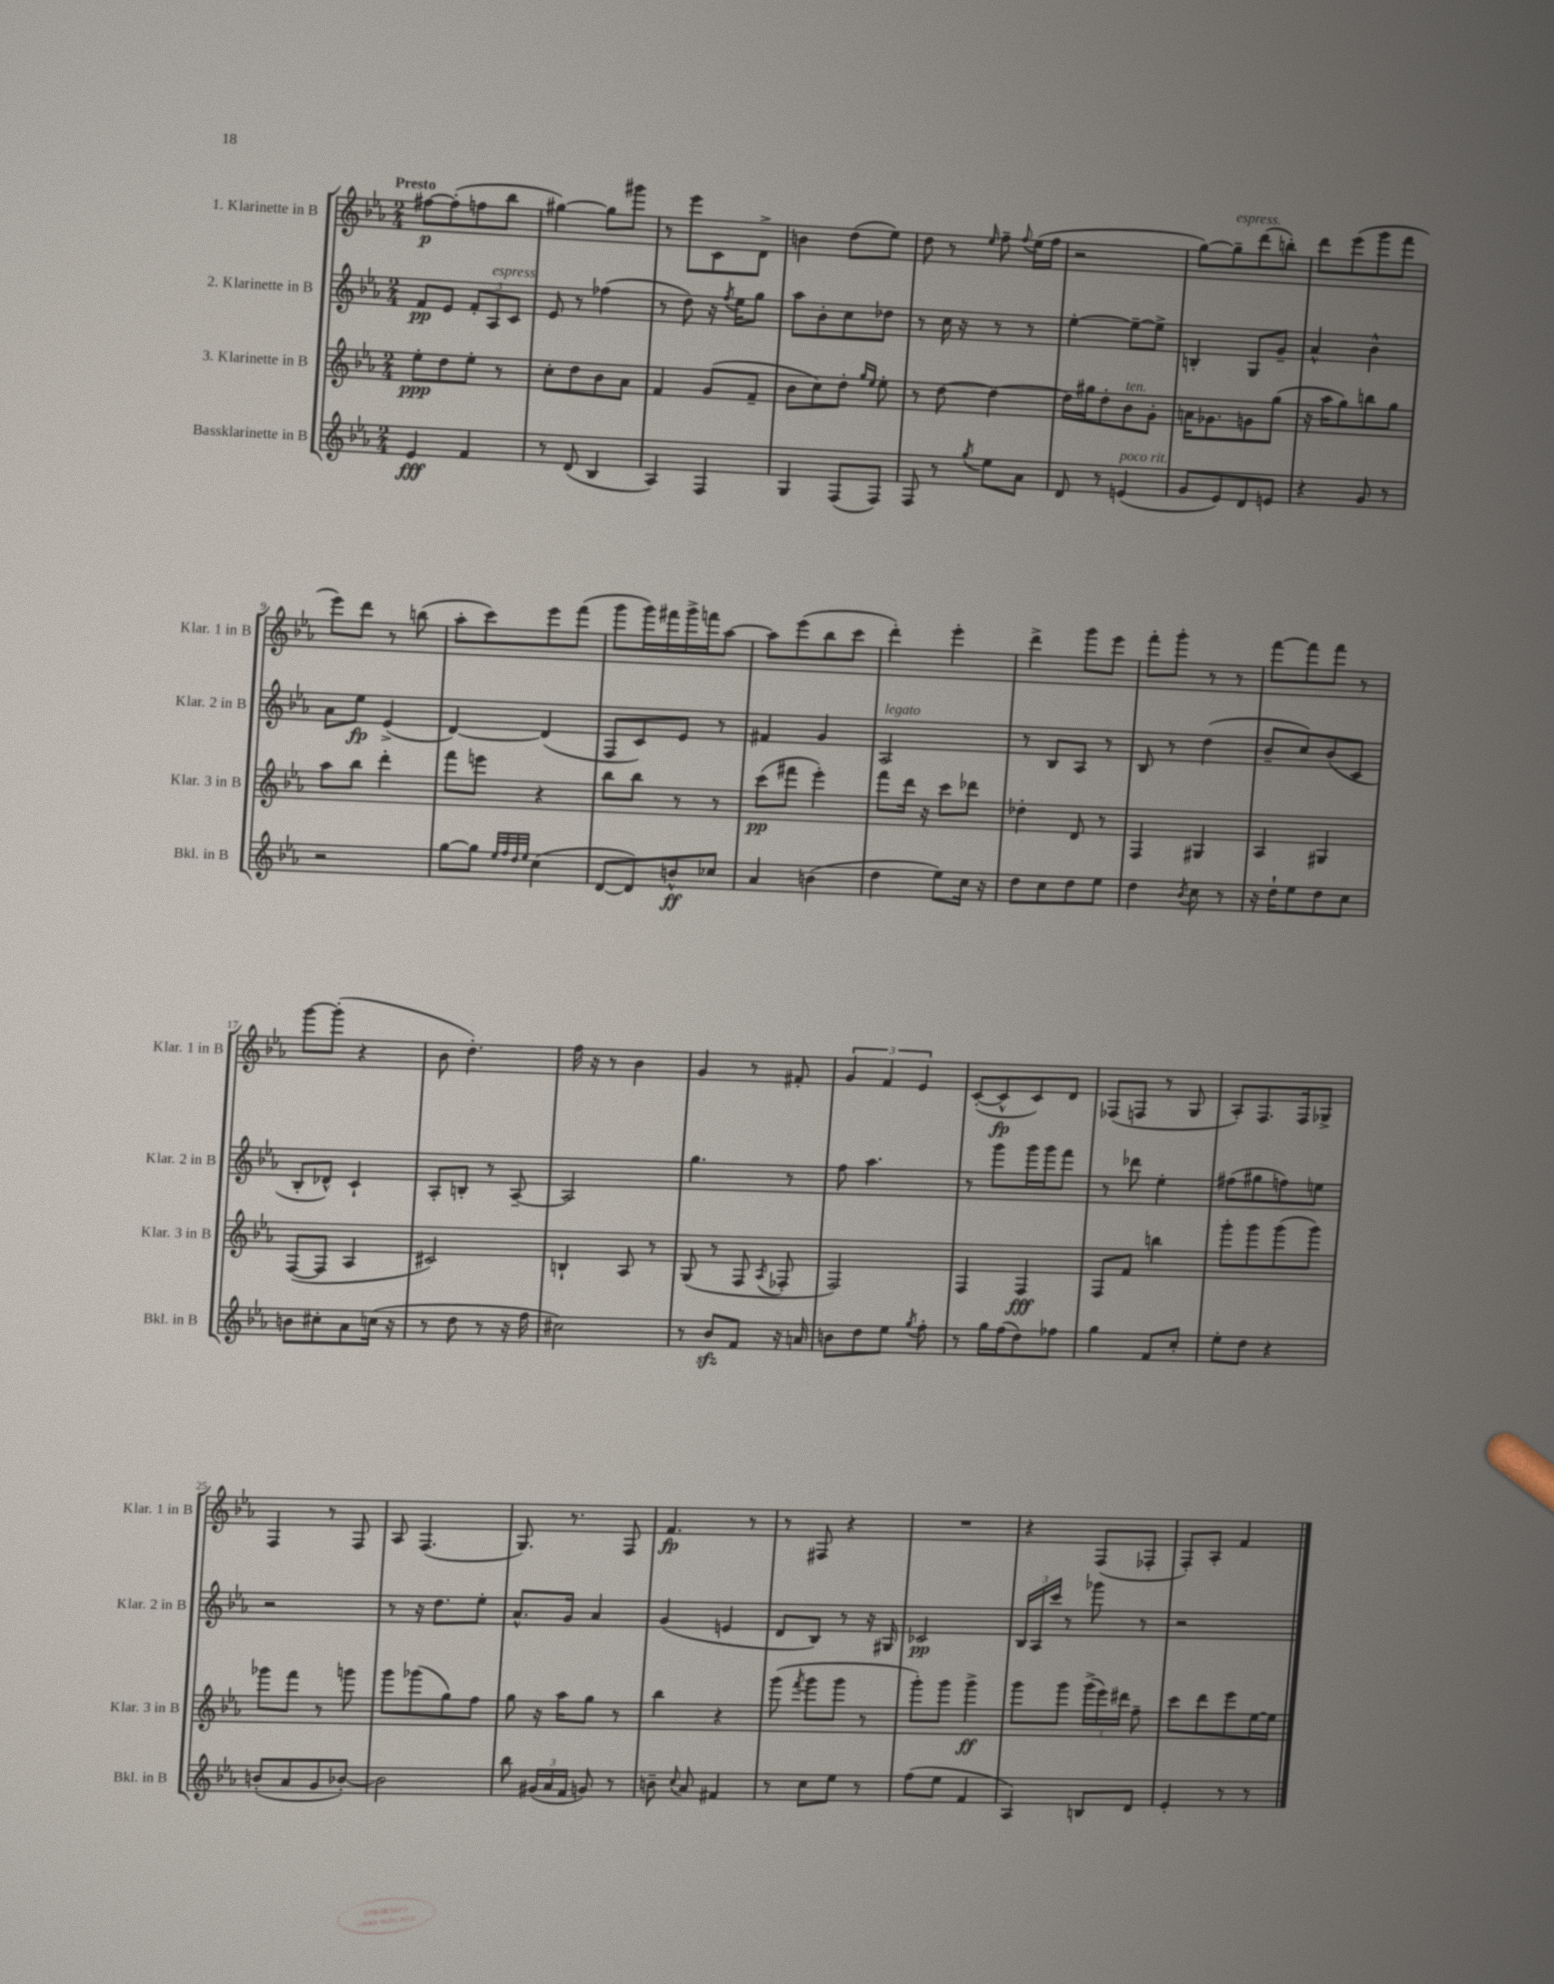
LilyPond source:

<<
\new StaffGroup <<
\new Staff = "s0" \with { instrumentName = "1. Klarinette in B" shortInstrumentName = "Klar. 1 in B" } {
    \clef treble \key ees \major \numericTimeSignature \time 2/4 \tempo "Presto"
    \autoBeamOff fis''8[~\p fis''8-.( f''8 bes''8] |
    gis''4~) gis''8[ gis'''8] |
    r8 ees'''8[ c'8 d'8]-> |
    b'4 d''8[( ees''8]) |
    d''8 r8 \grace { ees''16 } f''8-- \appoggiatura { f''8 } ees''16[( f''16] |
    r2 |
    g''8[~) g''8--^\markup { \italic "espress." } d'''8( b''8]-.) |
    d'''8[ ees'''8( g'''8 f'''8] |
    ees'''8[) d'''8] r8 b''8( |
    aes''8[-. c'''8) ees'''8 f'''8]( |
    g'''8[ g'''16) fis'''16 g'''16-> f'''16 aes''8]~ |
    aes''8[ ees'''8( bes''8 c'''8] |
    d'''4-.) ees'''4-. |
    d'''4-> g'''8[ ees'''8] |
    f'''8[-. g'''8]-. r8 r8 |
    f'''8[~ f'''8 f'''8] r8 |
    g'''8[~ g'''8]-.( r4 |
    bes'8 d''4.-.) |
    f''16 r16 r8 bes'4 |
    g'4 r8 fis'8-. |
    \tuplet 3/2 { g'4 f'4 ees'4 } |
    c'8[~-.( c'8-^\fp c'8) d'8] |
    fes8[( f8] r8 g8 |
    aes8[-.) f8. f16 ges8]-> |
    f4 r8 f8 |
    aes8 f4.( |
    g8.) r8. f8 |
    f'4.\fp r8 |
    r8 fis8 r4 |
    R2 |
    r4 f8[( fes8]-. |
    f8[-.) aes8]-. f'4 \bar "|." |
}
\new Staff = "s1" \with { instrumentName = "2. Klarinette in B" shortInstrumentName = "Klar. 2 in B" } {
    \clef treble \key ees \major \numericTimeSignature \time 2/4
    \autoBeamOff f'8[\pp ees'8] \tuplet 3/2 { f'8[-. aes8^\markup { \italic "espress." } c'8] } |
    ees'8 r8 fes''4( |
    r8 d''8) r16 \acciaccatura { f''8 } ees''16[ g''8] |
    aes''8[ bes'8-. c''8 des''8] |
    r8 c''16 r16 r8 r8 |
    ees''4~-. ees''8[~-- ees''8]-> |
    b4-. g8[ g'8]-- |
    aes'4-^ bes'4-^ |
    aes'8[ ees''8]\fp ees'4->( |
    d'4~) d'4( |
    f8[ c'8) ees'8] r8 |
    fis'4 g'4 |
    aes2^\markup { \italic "legato" } |
    r8 bes8[ aes8] r8 |
    bes8 r8 d''4( |
    bes'8[-- c''8) bes'8( c'8] |
    bes8[-. des'8]-^) c'4-! |
    aes8[-. b8]-. r8 aes8~-- |
    aes2 |
    g''4. r8 |
    f''8 aes''4. |
    r8 g'''8[ g'''16 g'''16 f'''8] |
    r8 des'''8 ees''4-. |
    fis''8[( gis''8 f''8) e''8] |
    r2 |
    r8 r16 d''8.[ ees''8]-. |
    aes'8.[-^ g'16] aes'4 |
    g'4( e'4 |
    d'8[ bes8]) r8 r16 gis16 |
    ces'2\pp |
    \tuplet 3/2 { bes16[ aes16 c'''16] } r8 ges'''8 r8 |
    r2 \bar "|." |
}
\new Staff = "s2" \with { instrumentName = "3. Klarinette in B" shortInstrumentName = "Klar. 3 in B" } {
    \clef treble \key ees \major \numericTimeSignature \time 2/4
    \autoBeamOff ees''8[-.\ppp d''8 ees''8]-. r8 |
    c''8[-. d''8 bes'8 aes'8] |
    f'4 g'8[( f'8]-- |
    bes'8[ c''8) d''8]-. \grace { g''16[ ees''16] } ees''8-. |
    r8 d''8~ d''4~ |
    d''16[ gis''16 d''8-. bes'8^\markup { \italic "ten." } g'8]-. |
    a'16[ ges'8. g'8 g''8]( |
    r16 aes''16[ g''8) b''8 g''8] |
    aes''8[ bes''8] d'''4-. |
    f'''8[ e'''8] r4 |
    bes''8[ bes''8] r8 r8 |
    c'''8[\pp( fis'''8] ees'''4-.) |
    f'''8[ d'''16] r16 c'''8[ des'''8] |
    des''4-. d'8 r8 |
    f4 gis4 |
    aes4 gis4 |
    f8[~( f8] aes4 |
    cis'2) |
    b4-! aes8 r8 |
    g8( r8 f8 \acciaccatura { aes8 } fes8-. |
    f2) |
    f4 f4\fff |
    f8[ f'8] b''4 |
    g'''8[-. g'''8 g'''8( g'''8]) |
    ges'''8[ f'''8] r8 g'''8 |
    g'''8[ ges'''8( g''8) f''8] |
    g''8 r16 aes''16[ g''8] r8 |
    bes''4 r4 |
    g'''8( \acciaccatura { f'''8 } g'''8[ g'''8] r8 |
    g'''8[-.) g'''8] g'''4->\ff |
    g'''8[ g'''8] \tuplet 3/2 { g'''16[->( ees'''16) dis'''16] } f''8-- |
    c'''8[ d'''8 ees'''8 ees''16~ ees''16] \bar "|." |
}
\new Staff = "s3" \with { instrumentName = "Bassklarinette in B" shortInstrumentName = "Bkl. in B" } {
    \clef treble \key ees \major \numericTimeSignature \time 2/4
    \autoBeamOff ees'4\fff f'4 |
    r8 d'8( bes4 |
    aes4) f4 |
    g4 f8[( f8]) |
    f8 r8 \acciaccatura { g''8 } ees''8[ aes'8] |
    d'8 r8 e'4^\markup { \italic "poco rit." }( |
    g'8[ ees'8) d'8 e'8] |
    r4 g'8 r8 |
    r2 |
    g''8[~ g''8] \grace { ees''32[ f''32 d''32 ees''32] } c''4( |
    d'8[~ d'8) b'8-^\ff ces''8] |
    aes'4 b'4( |
    d''4 ees''8[) c''16] r16 |
    d''8[ c''8 d''8 ees''8] |
    d''4 \acciaccatura { bes'8 } c''8 r8 |
    r16 d''16[-! ees''8 d''8 c''8] |
    b'8[ cis''8-. aes'8 c''16]( r16 |
    r8 d''8 r8 r16 f''16 |
    cis''2) |
    r8 bes'8[\sfz f'8] r16 a'16 |
    b'8[ d''8 ees''8] \acciaccatura { g''8 } f''8-. |
    r8 g''16[ f''16( d''8) fes''8] |
    g''4 f'8[ c''8]-. |
    ees''8[-. d''8] r4 |
    b'8[-.( aes'8 g'8 bes'8]~-.) |
    bes'2 |
    bes''8 \tuplet 3/2 { gis'16[( aes'16 f'16] } g'8) r8 |
    b'8-- \appoggiatura { c''8 } aes'8 fis'4 |
    r8 c''8[ ees''8] r8 |
    f''8[( ees''8] f'4 |
    aes4) b8[ d'8] |
    ees'4-. r8 r8 \bar "|." |
}
>>
>>
